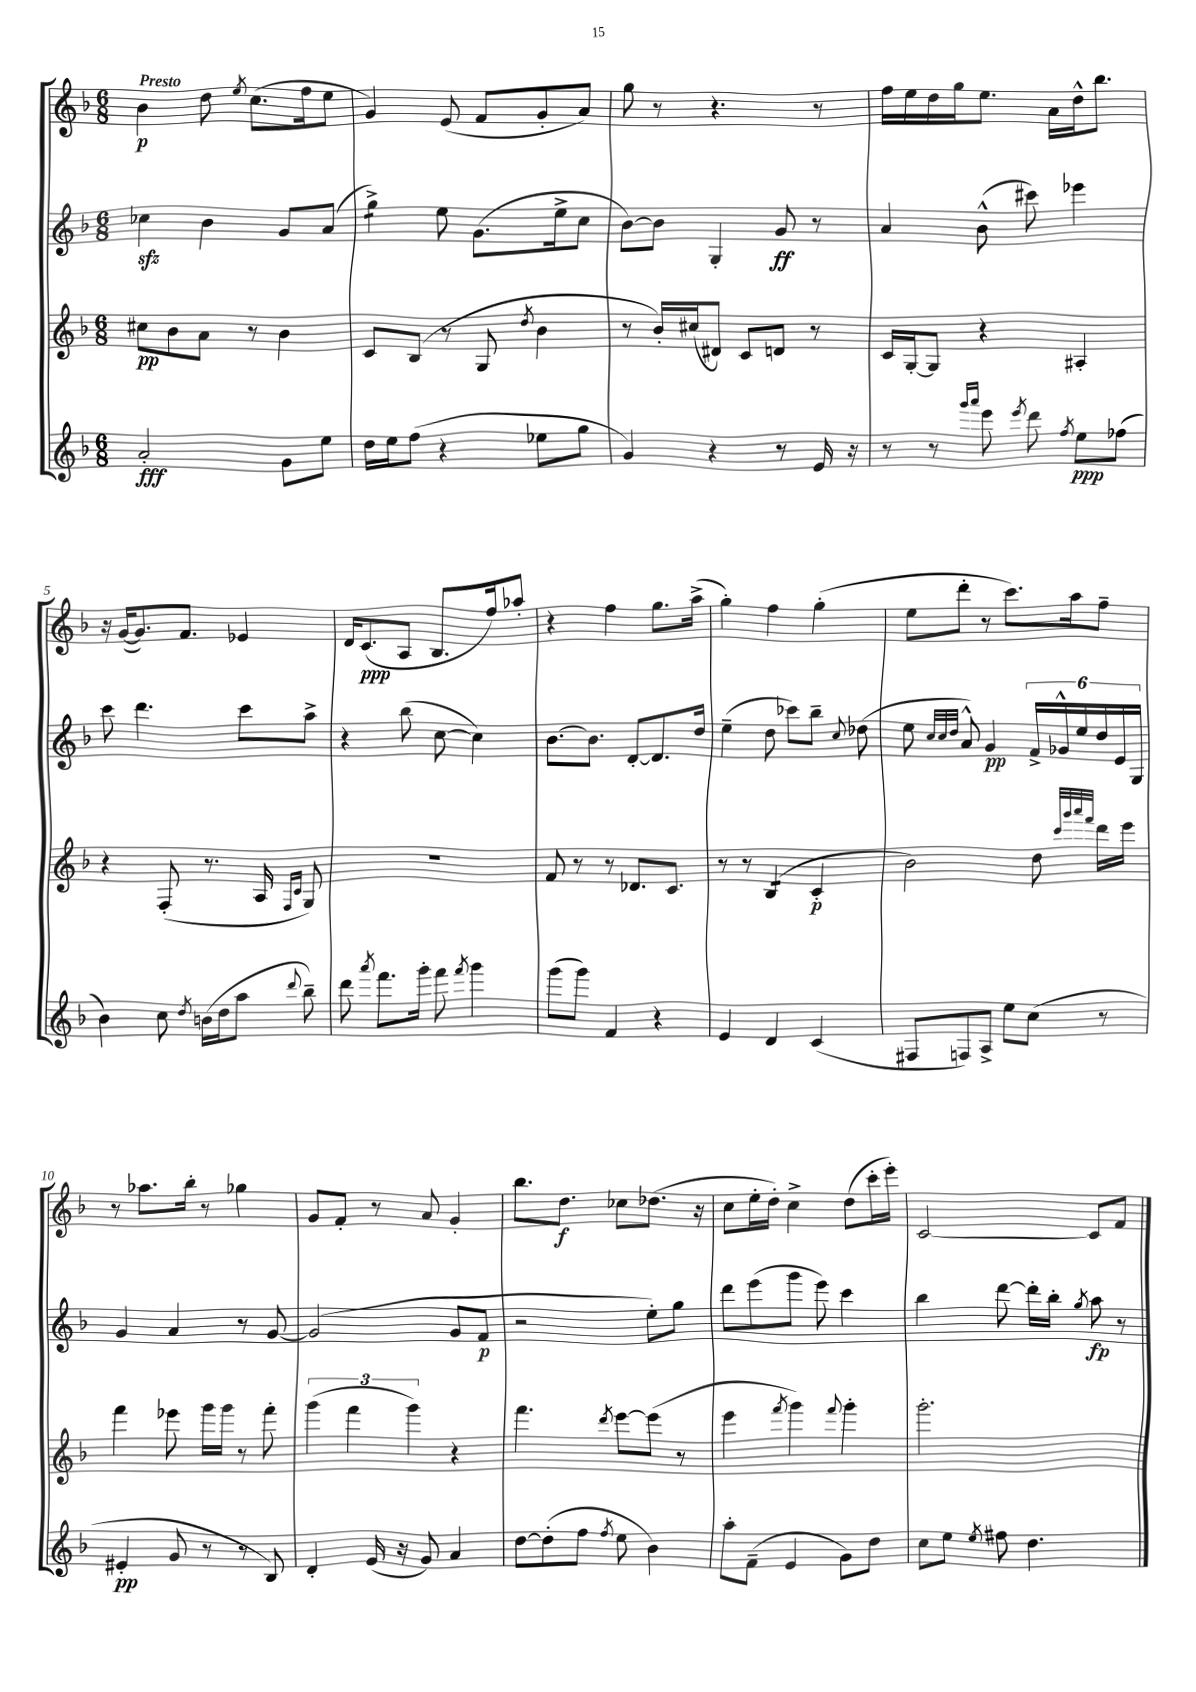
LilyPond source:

<<
\new StaffGroup <<
\new Staff = "s0" {
    \clef treble \key f \major \numericTimeSignature \time 6/8 \tempo "Presto"
    \autoBeamOff bes'4\p d''8 \acciaccatura { e''8 } c''8.[( f''16 e''8] |
    g'4) e'8( f'8[ g'8-. a'8]) |
    g''8 r8 r4. r8 |
    f''16[ e''16 d''16 g''16 e''8.] a'16[ d''16-^ bes''8.] |
    r16 g'16[~( g'8.) f'8.] ees'4 |
    d'16[ c'8.\ppp( a8] bes8.[ f''16) aes''8]-. |
    r4 f''4 g''8.[ a''16]->( |
    g''4-.) f''4 g''4-.( |
    e''8[ d'''8]-. r8 c'''8.[) a''16 f''8]-- |
    r8 aes''8.[ bes''16]-. r8 ges''4 |
    g'8[ f'8]-. r8 a'8 g'4-. |
    bes''8.[ d''8.]\f ces''8[ des''8.]( r16 |
    c''8[ e''16-. d''16]-.) c''4-> d''8[( c'''16-. e'''16]-.) |
    c'2~ c'8[ f'8] \bar "|." |
}
\new Staff = "s1" {
    \clef treble \key f \major \numericTimeSignature \time 6/8
    \autoBeamOff ces''4\sfz bes'4 g'8[ a'8]( |
    g''4:8->) e''8 g'8.[( e''16-> c''8] |
    bes'8[~) bes'8] g4-. g'8\ff r8 |
    a'4 bes'8-^( cis'''8) ees'''4 |
    c'''8 d'''4. c'''8[ a''8]-> |
    r4 bes''8( c''8~ c''4) |
    bes'8.[~ bes'8.] d'8[~-. d'8. d''16] |
    e''4--( d''8 ces'''8[) bes''8]-- \appoggiatura { c''8 } des''8( |
    e''8 \grace { c''32[ c''32 d''32] } a'8-^) g'4\pp \tuplet 6/4 { f'16[-> ges'16-^ e''16 d''16 e'16 g16] } |
    g'4 a'4 r8 g'8~ |
    g'2( g'8[ f'8]\p |
    r2 e''8[-.) g''8] |
    d'''8[ e'''8( g'''8] e'''8) c'''4 |
    bes''4 d'''8~ d'''16[-. bes''16]-. \acciaccatura { g''8 } a''8\fp r8 \bar "|." |
}
\new Staff = "s2" {
    \clef treble \key f \major \numericTimeSignature \time 6/8
    \autoBeamOff cis''8[\pp bes'8 a'8] r8 bes'4 |
    c'8[ bes8]( r8 g8 \acciaccatura { d''8 } bes'4 |
    r8 bes'16[-.) cis''16( dis'8]) c'8[ d'8] r8 |
    c'16[ g16~-. g8] r4 ais4-. |
    r4 f8-.( r8. a16 \grace { f16[ c'16] } g8) |
    R2. |
    f'8 r8 r8 des'8.[ c'8.] |
    r8 r8 bes4:8( c'4-.\p |
    bes'2) d''8 \grace { c'''32[ g'''32 a'''32 f'''32] } d'''16[ e'''16] |
    f'''4 ees'''8 g'''16[ g'''16] r8 f'''8-. |
    \tuplet 3/2 { g'''4( f'''4 g'''4) } r4 |
    f'''4. \acciaccatura { d'''8 } e'''8[~ e'''8]( r8 |
    e'''4 \acciaccatura { f'''8 } g'''4) \appoggiatura { f'''8 } g'''4-. |
    g'''2.-. \bar "|." |
}
\new Staff = "s3" {
    \clef treble \key f \major \numericTimeSignature \time 6/8
    \autoBeamOff a'2-.\fff g'8[ e''8] |
    d''16[ e''16 f''8]( r4 ees''8[ g''8] |
    g'4) r4 r8 e'16 r16 |
    r8 r8 \grace { g'''16[ a'''16] } e'''8 \acciaccatura { e'''8 } d'''8 \acciaccatura { f''8 } e''8[\ppp fes''8]( |
    bes'4) c''8 \acciaccatura { d''8 } b'16[( d''16 a''8] \appoggiatura { d'''8 } bes''8--) |
    d'''8 \acciaccatura { a'''8 } f'''8.[ g'''16]-. f'''8 \acciaccatura { f'''8 } g'''4 |
    g'''8[( g'''8]) f'4 r4 |
    e'4 d'4 c'4( |
    fis8[ f8) a8]-> e''8[ c''8]( r8 |
    eis'4-.\pp g'8 r8 r8 bes8) |
    d'4-. e'16( r16 g'8) a'4 |
    d''8[~ d''8-.( f''8] \acciaccatura { f''8 } e''8 bes'4) |
    a''8[-. f'8]--( e'4 g'8[) d''8] |
    c''8[ e''8] \acciaccatura { e''8 } fis''8 d''4. \bar "|." |
}
>>
>>
